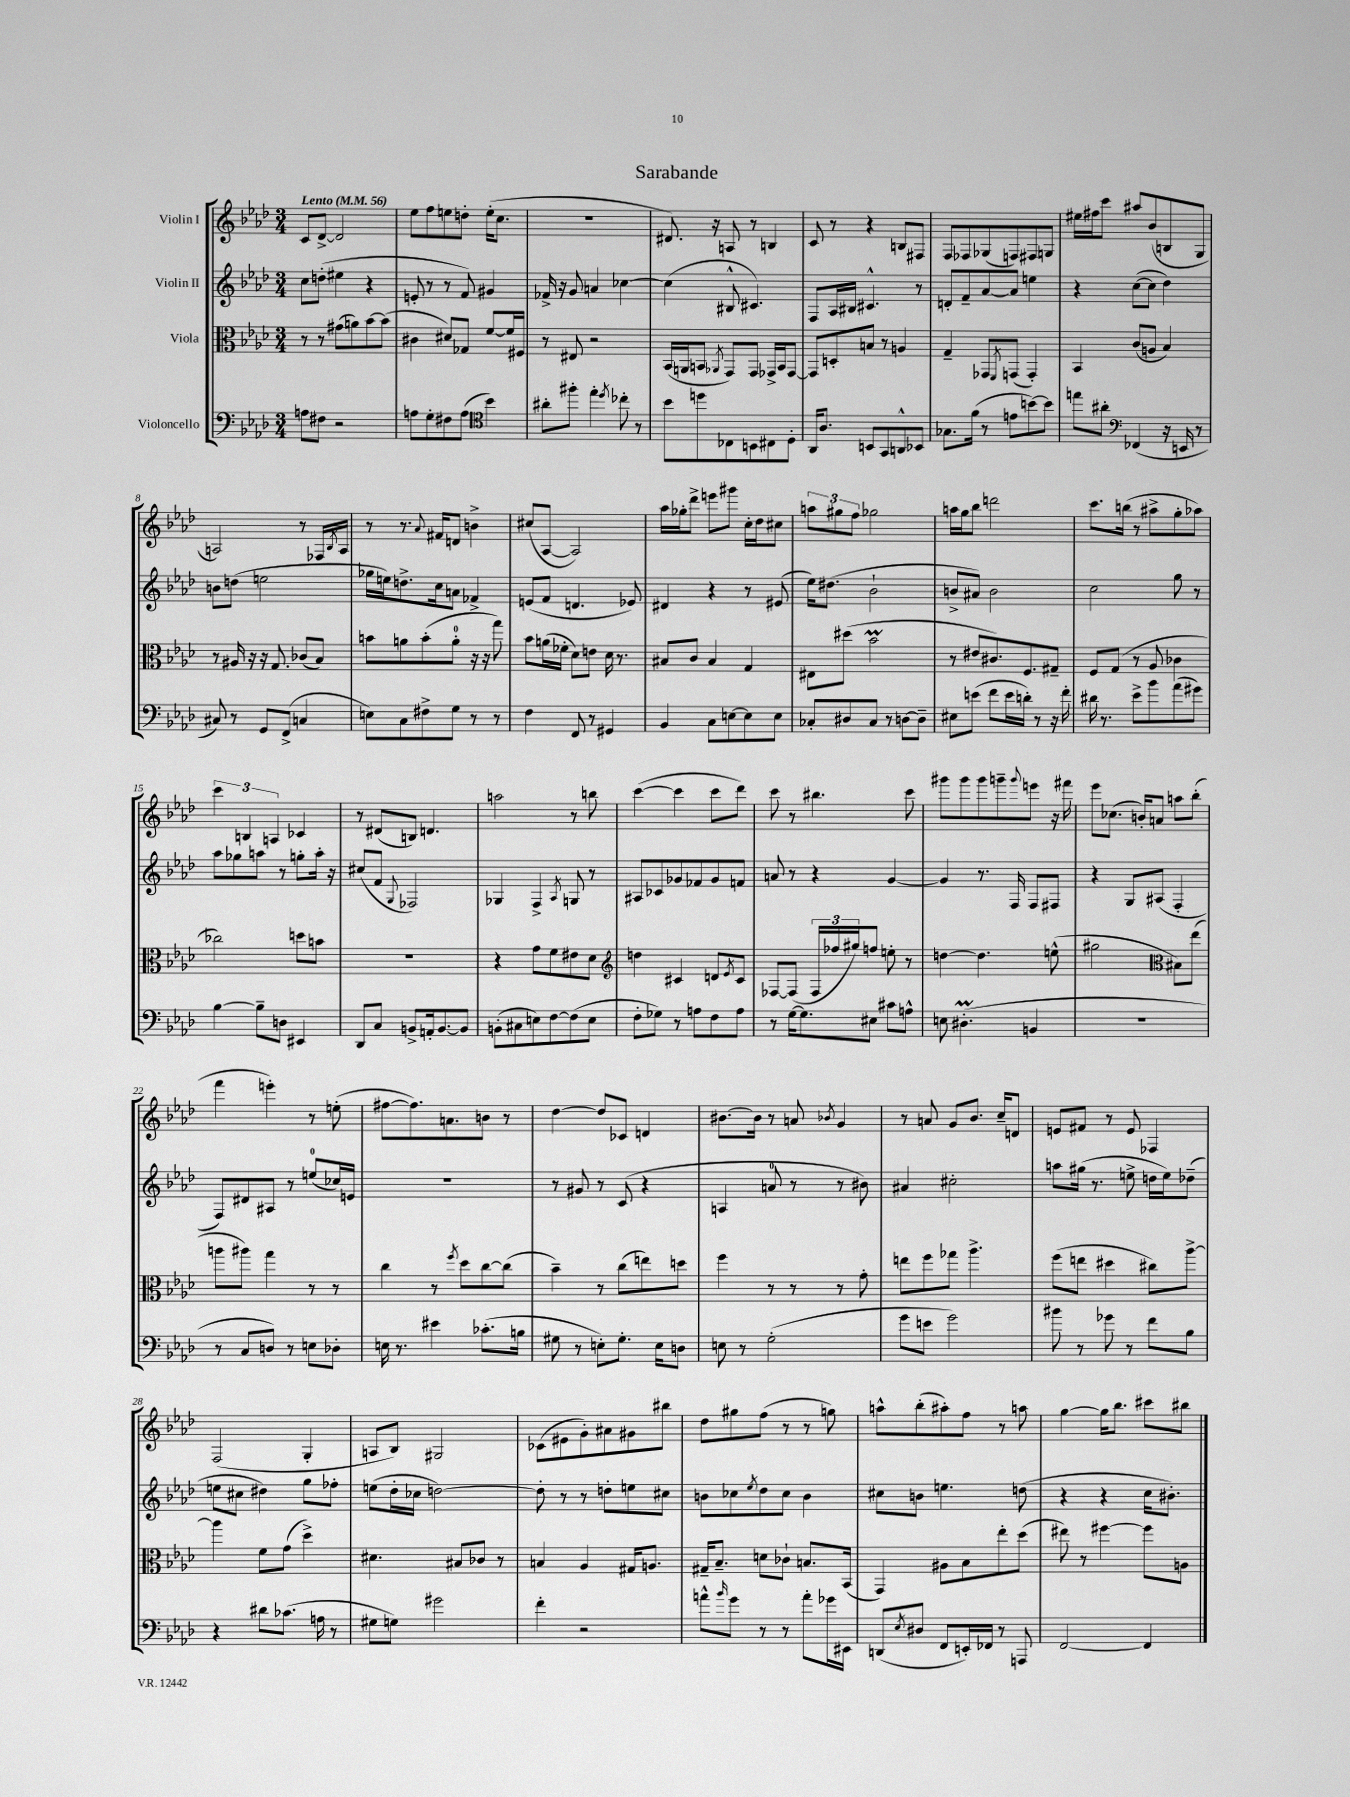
\header { title = "Sarabande" }
<<
\new StaffGroup <<
\new Staff = "s0" \with { instrumentName = "Violin I" } {
    \clef treble \key aes \major \numericTimeSignature \time 3/4 \tempo "Lento" 4 = 56
    c'8 des'8~-> des'2 |
    ees''8 f''8 e''8 d''8-. e''16-.( c''8. |
    R2. |
    dis'8.) r16 a8 r8 b4 |
    c'8 r8 r4 b8 fis8 |
    f8 fes8 ges8( f8) fis8 g8 |
    eis''16 fis''16 c'''8 ais''8 bes'8( b8 g8 |
    a2) r8 fes16 \acciaccatura { bes8 } a16 |
    r8 r8. \appoggiatura { aes'8 } fis'16 d'8 b'4-> |
    cis''8( aes8~ aes2) |
    aes''16 ges''16-. des'''8-> e'''8 gis'''8 c''16-. des''16 cis''8 |
    \tuplet 3/2 { a''8 gis''8 f''8 } ges''2 |
    a''16 g''16 bes''8 d'''2 |
    c'''8. b''16( r8 ais''8-> g''8-. aes''8) |
    \tuplet 3/2 { c'''4 b4 a4 } ces'4 |
    r8 dis'8( b8) d'4. |
    a''2 r8 b''8 |
    c'''4~( c'''4 c'''8 des'''8) |
    c'''8 r8 bis''4. c'''8 |
    gis'''8 gis'''8 gis'''8 g'''8-- \appoggiatura { g'''8 } e'''8 r16 fis'''16 |
    ees'''8 ces''8.( b'16-.) a'8 a''8 bes''8-.( |
    f'''4 e'''4-.) r8 e''8-.( |
    fis''8~ fis''8.) a'8. b'8 r8 |
    des''4~ des''8 ces'8 d'4 |
    bis'8.~ bis'16 r8 a'8 \acciaccatura { bes'8 } g'4 |
    r8 a'8 g'8 bes'8. c''16-- d'8 |
    e'8 fis'8 r8 e'8 fes4 |
    f2( g4-. |
    a8 bes8) gis2 |
    ces'8( eis'8 g'8-.) ais'8 gis'8 bis''8 |
    des''8 gis''8 f''8( r8 r8 g''8) |
    a''8-^ bes''8-.( ais''8-.) f''8 r8 a''8 |
    g''4~ g''16 bes''8. cis'''8 bis''8 \bar "|." |
}
\new Staff = "s1" \with { instrumentName = "Violin II" } {
    \clef treble \key aes \major \numericTimeSignature \time 3/4
    c''8 d''8-.( eis''4 r4 |
    e'8-. r8 r8 f'8) gis'4 |
    fes'16-> r16 g'8 a'4 ces''4~ |
    ces''4( bis8-^ cis'4.) |
    f8 aes16 bis16 cis'4.-^ r8 |
    d'8-. f'8-- aes'8~ aes'8 e''4 |
    r4 c''8~( c''8 des''4) |
    b'8 d''8( e''2 |
    ges''16 e''16) d''8.-> c''16 a'8 fes'4-> |
    e'8( f'8 d'4. ees'8) |
    dis'4 r4 r8 eis'8( |
    ees''16) dis''8.( bes'2-! |
    b'8-> ais'8) b'2 |
    c''2 g''8 r8 |
    aes''8 ges''8 a''8 r8 g''8-. a''16-. r16 |
    cis''8( f'8 \appoggiatura { g8 } fes2) |
    ges4 f4-> \acciaccatura { aes8 } g8 r8 |
    ais8 ces'8 ges'8 fes'8 ges'8 f'8 |
    a'8 r8 r4 g'4~ |
    g'4 r8. f16 f8 fis8 |
    r4 g8 ais8( f4-. |
    f8) dis'8 ais8 r8 e''8-0( ces''16) e'16 |
    R2. |
    r8 gis'8 r8 c'8( r4 |
    a4 a'8-0 r8 r8 bis'8) |
    ais'4 cis''2-. |
    a''8 gis''16( r8. e''8-> d''16 e''16) des''8--( |
    e''8 cis''8 dis''4) g''8 fes''8-. |
    e''8( des''16-. ces''16 d''2~) |
    d''8-. r8 r8 d''8-. e''8 cis''8 |
    b'8 ces''8 \acciaccatura { ees''8 } des''8 ces''8 b'4 |
    cis''8 b'8 e''4. d''8( |
    r4 r4 c''16 bis'8.-.) \bar "|." |
}
\new Staff = "s2" \with { instrumentName = "Viola" } {
    \clef alto \key aes \major \numericTimeSignature \time 3/4
    r8 r8 gis'8( a'8) bes'8~ bes'8( |
    cis'4 dis'8) ges8 f'8~ f'16 fis16 |
    r8 eis8 r2 |
    bes,16( a,16 b,8 \acciaccatura { aes,8 } g,8) g,8 ges,16-> b,16 ges,8~ |
    ges,8 d8-. b8 r8 a4 |
    g4-- ges,8 \acciaccatura { f,8 } g,8( g,4-.) |
    bes,4 c'8( a8 bes4) |
    r8 ais16 r16 r16 g8. ces'8( bes8) |
    b'8 a'8 b'8-.( a'8-0-. r16 r16 g''8) |
    bes'8 a'16( fes'16-. des'8) e'8 des'16 r8. |
    bis8 c'8 bis4 g4 |
    eis8 dis''8( bes'2\prall |
    r8 eis'8 cis'8.) f8. gis8-- |
    f8 g8( r8 aes8 ces'4 |
    ces''2) d''8 b'8 |
    R2. |
    r4 g'8 f'8 eis'8 des'8 |
    \clef treble d''4 cis'4 d'8 \acciaccatura { ees'8 } cis'8 |
    fes8~ fes8( \tuplet 3/2 { fes16 fes''16 gis''16) } f''8 e''8-. r8 |
    d''4~ d''4. e''8-^( |
    gis''2 \clef alto bis8) ees''8( |
    a''8 ais''8) g''4 r8 r8 |
    c''4 r8 \acciaccatura { f''8 } des''8 c''8~ c''8( |
    bes'4--) r8 c''8( e''8) d''8 |
    f''4 r8 r8 r8 g'8-. |
    e''8 f''8 ges''8 aes''4.-> |
    f''8( e''8 dis''4 cis''8) aes''8~-> |
    aes''4 f'8 g'8( des''4->) |
    dis'4. bis8 ces'8 r8 |
    b4 aes4 gis16 a8. |
    gis16-- bes8.-- d'8 ces'8-! b8. bes,16( |
    g,4) ais8 bes8 ees''8-. des''8( |
    eis''8) r8 fis''4~ fis''8 a8 \bar "|." |
}
\new Staff = "s3" \with { instrumentName = "Violoncello" } {
    \clef bass \key aes \major \numericTimeSignature \time 3/4
    a8 fis8 r2 |
    a8 g8-. fis8 a8( \clef tenor bes'4) |
    ais'8-. fis''8-. ees''4-. \acciaccatura { des''8 } ces''8-. r8 |
    bes'8 d''8 ces8 b,8 cis8 des8-. |
    aes,16 aes8. b,8 g,8 a,8-^ bes,8 |
    ges8. f'16( r8 e'8 b'8~) b'8 |
    e''8 ais'8-. \clef bass fes,4( r16 e,16 r8 |
    cis8) r8 g,8 f,8->( c4 |
    e8) c8 fis8-> g8 r8 r8 |
    f4 f,8 r8 gis,4 |
    bes,4 c8 e8~ e8 e8 |
    ces8-. dis8 ces8 r8 d8~ d8-- |
    eis8 e'8( f'8 e'16 d'16-.) r8 r16 f'16-. |
    dis'16 r8. ees'8-> bes'8 aes'8( gis'8) |
    bes4~ bes8-- d8 eis,4 |
    des,8 c8 b,8-> a,16-. b,8.~ b,8 |
    b,8-.( cis8 e8) f8~ f8( e8 |
    f8-. ges8) r8 a8 f8 a8 |
    r8 g16~ g8. eis8 cis'8 a8-^ |
    e8 dis4.-.\prall( b,4 |
    R2. |
    r8 c8 d8) r8 e8 des8-. |
    e16 r8. eis'4 ces'8.-.( b16 |
    gis8 r8 e8-.) gis8.-. e16 d8 |
    e8 r8 g2-.( |
    g'8 e'8 g'2) |
    bis'8 r8 ges'8 r8 f'8 bes8 |
    r4 dis'8 ces'8.( a16 r8 |
    gis8 g8) gis'2 |
    f'4-. r2 |
    a'8-^ \grace { bes'16 } g'8 r8 r8 a'8-. ges'16 eis,16 |
    d,8( \acciaccatura { ees8 } dis8 f,8 e,16-.) fes,16 r8 a,,8 |
    f,2~ f,4 \bar "|." |
}
>>
>>
